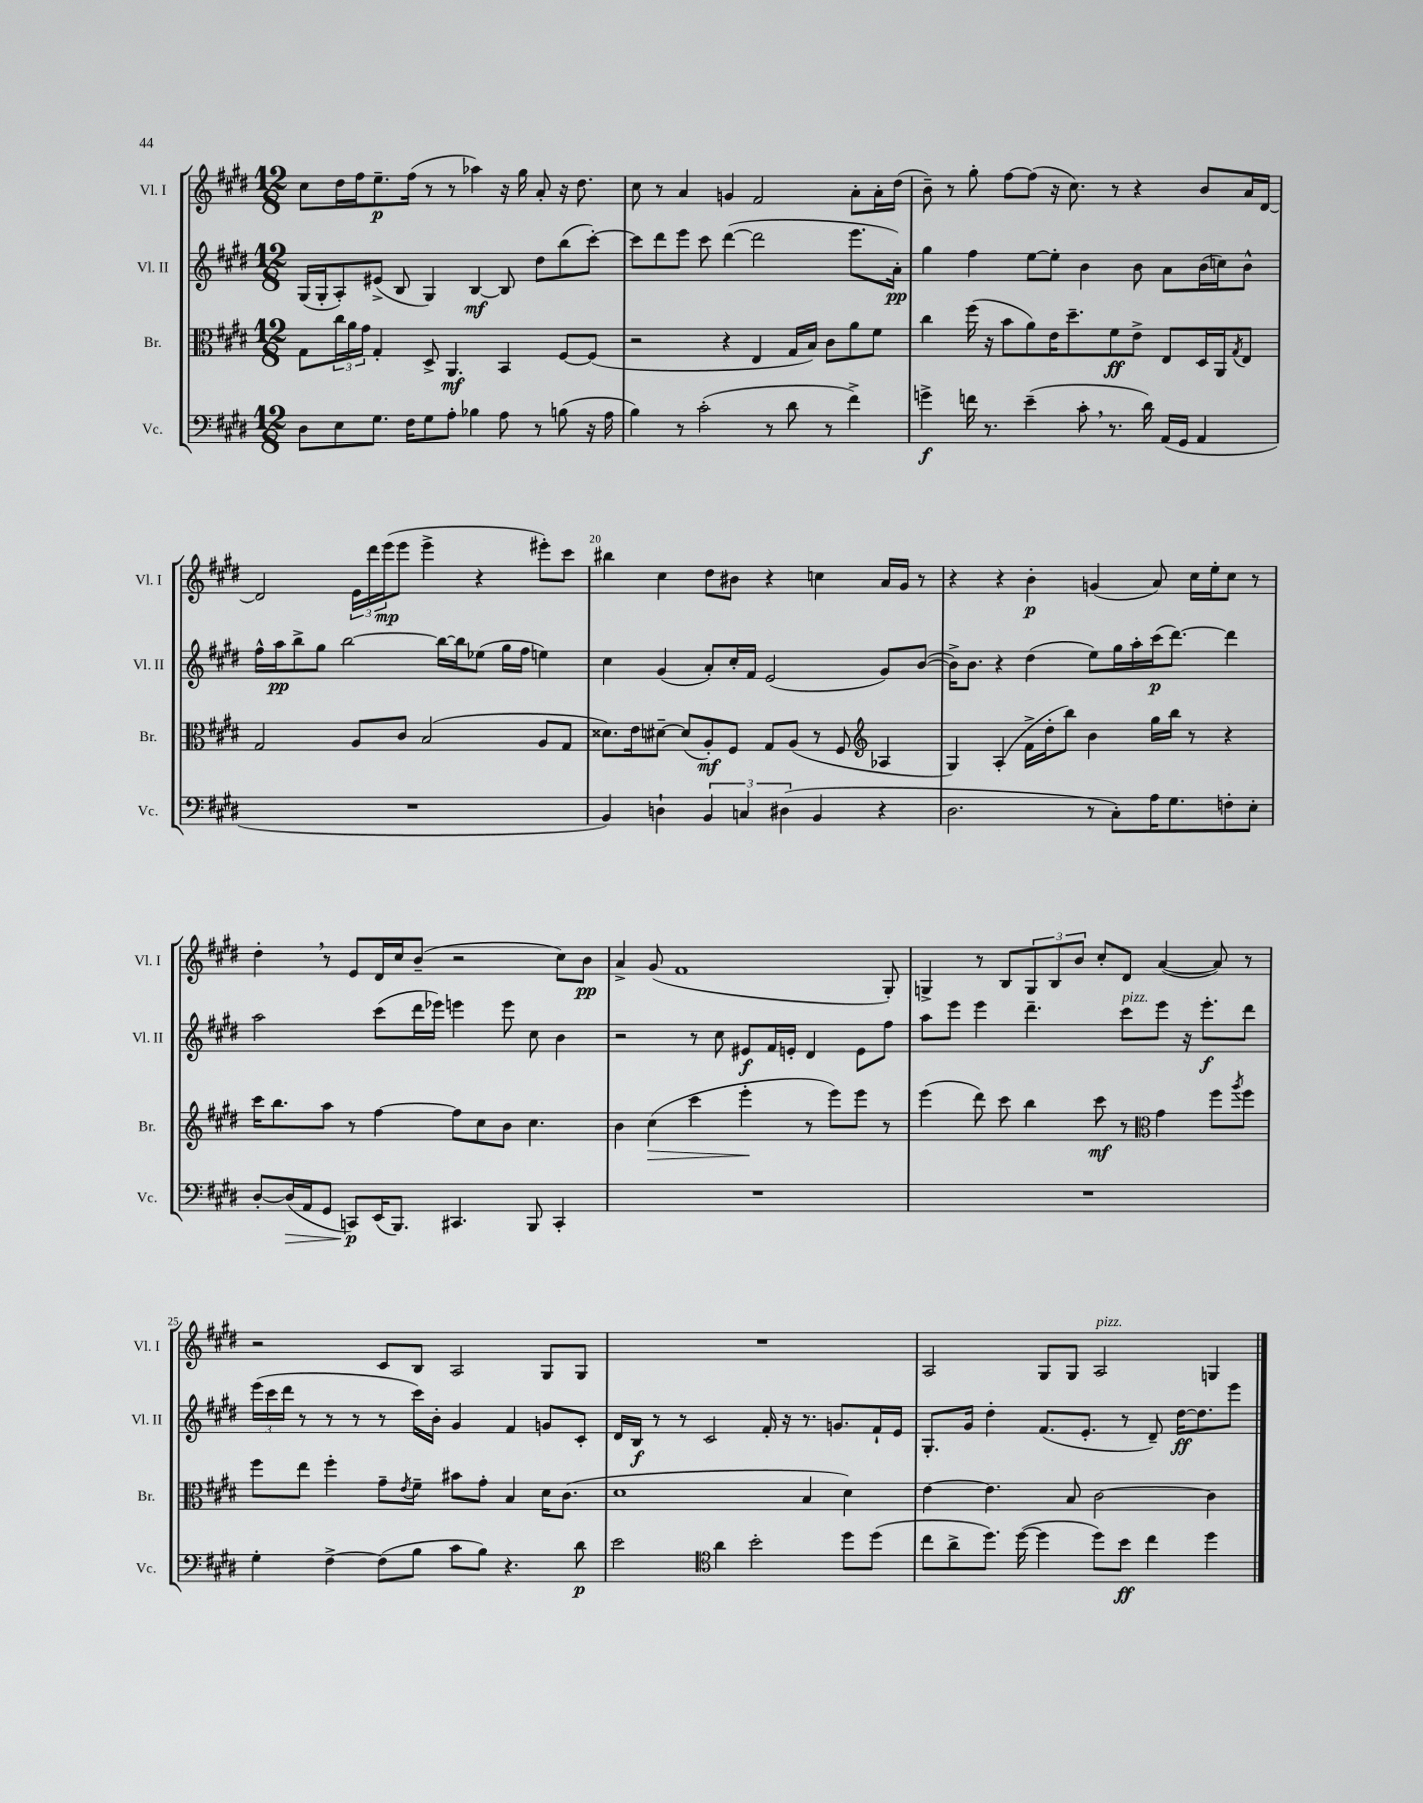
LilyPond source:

<<
\new StaffGroup <<
\new Staff = "s0" \with { instrumentName = "Vl. I" shortInstrumentName = "Vl. I" } {
    \clef treble \key e \major \numericTimeSignature \time 12/8
    cis''8 dis''16 fis''16 e''8.--\p fis''16( r8 r8 aes''4) r16 gis''16 a'8-. r16 dis''8. |
    cis''8 r8 a'4 g'4 fis'2 a'8-. a'16-. dis''16( |
    b'8--) r8 gis''8-. fis''8~ fis''8( r16 cis''8.) r8 r4 b'8 a'16 dis'16~ |
    dis'2 \tuplet 3/2 { e'16 dis'''16 e'''16\mp( } e'''8 e'''4-> r4 eis'''8-.) cis'''8 |
    bis''4 cis''4 dis''8 bis'8 r4 c''4 a'16 gis'16 r8 |
    r4 r4 b'4-.\p g'4( a'8) cis''16 e''16-. cis''8 r8 |
    dis''4-. \breathe r8 e'8 dis'16 cis''16 b'8--( r2 cis''8) b'8\pp |
    a'4-> gis'8( fis'1 gis8-.) |
    g4-> r8 b8 \tuplet 3/2 { g8 b8 b'8 } cis''8-. dis'8 a'4~( a'8) r8 |
    r2 cis'8 b8 a2 gis8 gis8 |
    R1. |
    a2 gis8 gis8 a2^\markup { \italic "pizz." } g4 \bar "|." |
}
\new Staff = "s1" \with { instrumentName = "Vl. II" shortInstrumentName = "Vl. II" } {
    \clef treble \key e \major \numericTimeSignature \time 12/8
    gis16( gis16-. a8-.) eis'8->( b8 gis4) b4~\mf b8 dis''8 b''8( cis'''8~-.) |
    cis'''8 dis'''8 e'''8 cis'''8 dis'''4~( dis'''2 e'''8. a'16-.\pp) |
    gis''4 fis''4 e''8~ e''8-. b'4 b'8 a'8 b'16( c''16) b'8-^ |
    fis''16-^ a''16\pp b''8-> gis''8 b''2~ b''16~ b''16 ees''8( gis''16 fis''16 e''4) |
    cis''4 gis'4( a'8-.) cis''16-. fis'16 e'2( gis'8) b'8~( |
    b'16->) b'8. r4 dis''4( e''8) gis''16 a''16-. cis'''16\p( dis'''8.~) dis'''4 |
    a''2 cis'''8( dis'''16 ees'''16) e'''4 e'''8 cis''8 b'4 |
    r2 r8 cis''8 eis'8\f fis'16 e'16-. dis'4 e'8 fis''8 |
    a''8 e'''8 e'''4 dis'''4.-- cis'''8^\markup { \italic "pizz." } e'''8 r16 e'''8.-.\f dis'''8 |
    \tuplet 3/2 { e'''16( cis'''16 dis'''16 } r8 r8 r8 r8 cis'''16) b'16-. gis'4 fis'4 g'8 cis'8-. |
    dis'16 b16\f r8 r8 cis'2 fis'16-. r16 r8. g'8. fis'16-! e'16 |
    gis8.-. gis'16 dis''4-. fis'8.( e'8.-. r8 dis'8--) dis''16~\ff dis''8. e'''8 \bar "|." |
}
\new Staff = "s2" \with { instrumentName = "Br." shortInstrumentName = "Br." } {
    \clef alto \key e \major \numericTimeSignature \time 12/8
    gis8 \tuplet 3/2 { cis''16 a'16 gis'16 } gis4-. dis8-> a,4.\mf b,4 fis8~ fis8( |
    r2 r4 e4 gis16 b16) cis'8 a'8 fis'8 |
    cis''4 fis''16( r16 b'8 a'8) e'16 dis''8.-- fis'8\ff e'8-> e8 dis16 a,16 \acciaccatura { gis8 } e8 |
    gis2 a8 cis'8 b2( a8 gis8 |
    disis'8.) e'16 dis'8~-- dis'8( a8-.\mf) fis8 gis8 a8( r8 fis8 \clef treble aes4 |
    gis4) a4-.( fis'16-> dis''16-. b''8) b'4 gis''16 b''16 r8 r4 |
    cis'''16 b''8. a''8 r8 fis''4~ fis''8 cis''8 b'8 cis''4. |
    b'4 cis''4\>( cis'''4 e'''4-.\! r8 e'''8) e'''8 r8 |
    e'''4( dis'''8) cis'''8 b''4 cis'''8\mf r8 \clef alto gis'4 fis''8 \acciaccatura { a''8 } fis''8 |
    fis''8 e''8 fis''4-. gis'8-- \acciaccatura { e'8 } fis'8-- bis'8 gis'8-. b4 dis'16 cis'8.( |
    dis'1 b4 dis'4) |
    e'4~ e'4. b8 cis'2~ cis'4 \bar "|." |
}
\new Staff = "s3" \with { instrumentName = "Vc." shortInstrumentName = "Vc." } {
    \clef bass \key e \major \numericTimeSignature \time 12/8
    dis8 e8 gis8. fis16 gis8 a8-. bes4 a8 r8 b8( r16 a16 |
    b4) r8 cis'2-.( r8 dis'8 r8 fis'4->) |
    g'4->\f f'16 r8. e'4--( cis'8-. \breathe r8. dis'16) a,16( gis,16 a,4 |
    R1. |
    b,4) d4-! \tuplet 3/2 { b,4 c4 dis4( } b,4 r4 |
    dis2. r8 cis8-.) a16 gis8. f8-. e8-. |
    dis8~-. dis16\>( a,16 gis,8 c,8\p\!) e,16( b,,8.) cis,4. b,,8 cis,4-. |
    R1. |
    R1. |
    gis4-. fis4~-> fis8( b8 cis'8 b8) r4. dis'8\p |
    e'2 \clef tenor a'4 b'2-. dis''8 dis''8( |
    cis''8 a'8-> dis''8.) dis''16~( dis''4 dis''8) b'8\ff cis''4 dis''4 \bar "|." |
}
>>
>>
\layout { \context { \Score currentBarNumber = #16 \override BarNumber.break-visibility = ##(#f #t #t) barNumberVisibility = #(every-nth-bar-number-visible 5) } }
